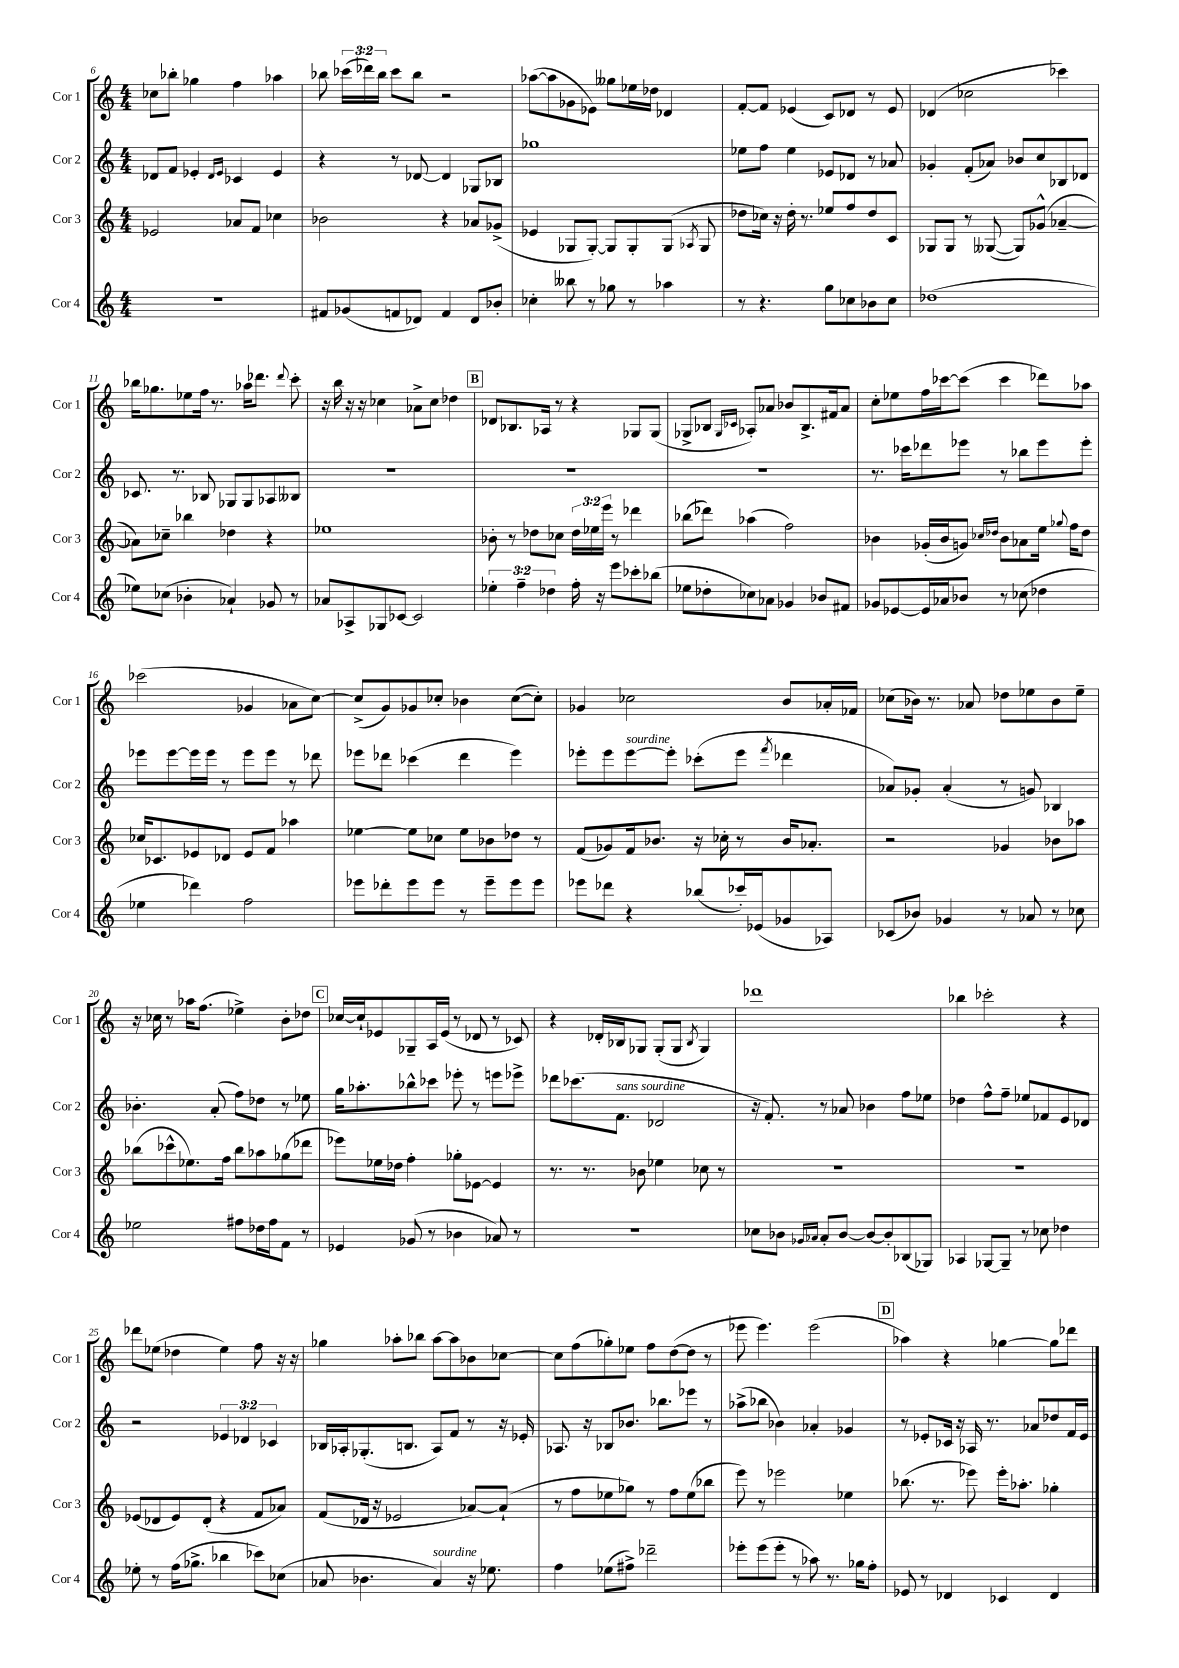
<<
\new StaffGroup <<
\new Staff = "s0" \with { instrumentName = "Cor 1" shortInstrumentName = "Cor 1" } {
    \clef treble \key c \major \numericTimeSignature \time 4/4 \override Staff.TupletNumber.text = #tuplet-number::calc-fraction-text
    \autoBeamOff ces''8[ bes''8]-. ges''4 f''4 aes''4 |
    bes''8 \tuplet 3/2 { ces'''16[( des'''16) bes''16] } ces'''8[ bes''8] r2 |
    aes''8[~( aes''8 ges'8 ees'8]) geses''8[ ees''16 des''16] des'4 |
    f'8[~-. f'8] ees'4( c'8[) des'8] r8 ees'8 |
    des'4( ces''2 ces'''4) |
    bes''16[ ges''8. ees''8 f''16] r8. aes''16[ des'''8.] \appoggiatura { des'''8 } c'''8-. |
    r16 b''16 r16 r16 ces''4 aes'8[-> ces''8] des''4 |
    \mark \markup { \box "B" } des'8[ bes8. aes16] r8 r4 ges8[ ges8]( |
    ges8[-> bes8] \grace { ges16[ ces'16] } aes8[-.) aes'8] bes'8[ bes8.-> fis'16 aes'8] |
    c''8[-. ees''8 f''16 ces'''16~ ces'''8]( ces'''4 des'''8[) aes''8] |
    ces'''2( ges'4 aes'8[ c''8]~) |
    c''8[->( g'8) ges'8 ces''8]-. bes'4 ces''8[~( ces''8]-.) |
    ges'4 ces''2 b'8[ aes'16-. fes'16] |
    ces''8[( bes'16]) r8. aes'8 des''8[ ees''8 bes'8 ees''8]-- |
    r16 ces''16 r8 aes''16[ f''8.]( ees''4->) b'8[-. des''8] |
    \mark \markup { \box "C" } ces''16[~ ces''16-! ees'8 ges8-- a16 ees'16]( r8 des'8 r8 ces'8) |
    r4 des'16[-. bes16 ges8] ges8[-.( ges8] \acciaccatura { bes8 } ges4) |
    des'''1 |
    bes''4 ces'''2-. r4 |
    des'''8[ ees''8]( des''4 ees''4) f''8 r16 r16 |
    ges''4 aes''8[-. bes''8] aes''8[~ aes''8 bes'8 ces''8]~ |
    ces''8[ f''8( ges''8-.) ees''8] f''8[ d''8~( d''8] r8 |
    ees'''8 ees'''4.) ees'''2( |
    \mark \markup { \box "D" } aes''4) r4 ges''4~ ges''8[ des'''8] \bar "|." |
}
\new Staff = "s1" \with { instrumentName = "Cor 2" shortInstrumentName = "Cor 2" } {
    \clef treble \key c \major \numericTimeSignature \time 4/4 \override Staff.TupletNumber.text = #tuplet-number::calc-fraction-text
    \autoBeamOff des'8[ f'8] ees'4-. \grace { des'16[ ees'16] } ces'4 ees'4 |
    r4 r8 des'8~ des'4 ges8[ bes8] |
    ges''1 |
    ees''8[ f''8] ees''4 ees'8[ des'8] r8 aes'8 |
    ges'4-. f'8[-.( aes'8]) bes'8[ c''8 bes8 des'8] |
    ces'8. r8. bes8 ges8[ ges8 aes8 beses8] |
    R1 |
    \mark \markup { \box "B" } R1 |
    R1 |
    r8. ces'''16[ des'''8 ees'''8] r8 bes''8[ ees'''8 ees'''8]-. |
    ees'''8[ ees'''8~ ees'''16 ees'''16] r8 ees'''8[ ees'''8] r8 des'''8 |
    ees'''8[ des'''8] ces'''4( des'''4 ees'''4) |
    ees'''8[-. ees'''8 ees'''8~^\markup { \italic "sourdine" } ees'''8]-. ces'''8[-.( ees'''8] \acciaccatura { f'''8 } des'''4 |
    aes'8[) ges'8]-. aes'4-.( r8 g'8) bes4 |
    bes'4.-. a'8-.( f''8[) des''8] r8 ees''8 |
    \mark \markup { \box "C" } g''16[ aes''8.-. bes''8-^ ces'''8] ees'''8-. r8 e'''8[ ees'''8]-> |
    des'''8[ ces'''8.( f'8.]^\markup { \italic "sans sourdine" } des'2 |
    r16 f'8.-.) r8 aes'8 bes'4 f''8[ ees''8] |
    des''4 f''8[-^ f''8]-- ees''8[ fes'8 e'8 des'8] |
    r2 \tuplet 3/2 { ees'4 des'4 ces'4 } |
    bes16[ aes16-. ges8.-.( b8.] aes8[) f'8] r8 r16 ees'16-. |
    aes8. r16 bes8[ bes'8.] bes''8.[ ees'''8] r8 |
    aes''8[->( bes''8] bes'4) aes'4-. ges'4 |
    \mark \markup { \box "D" } r8 ees'8[-. ces'16] r16 aes16 r8. aes'8[ des''8 f'16 ees'16] \bar "|." |
}
\new Staff = "s2" \with { instrumentName = "Cor 3" shortInstrumentName = "Cor 3" } {
    \clef treble \key c \major \numericTimeSignature \time 4/4 \override Staff.TupletNumber.text = #tuplet-number::calc-fraction-text
    \autoBeamOff ees'2 aes'8[ f'8] ces''4 |
    bes'2 r4 aes'8[ ges'8]->( |
    ees'4 ges8[ ges8]~-.) ges8[ ges8-. ges8]( \acciaccatura { aes8 } ges8 |
    des''8[ ces''16]) r16 des''16-. r8. ees''8[ f''8 des''8 c'8] |
    ges8[ ges8] r8 geses8~( geses8[) ges'8]-^( aes'4~-- |
    aes'8[) ces''8]-- bes''4 des''4 r4 |
    ees''1 |
    \mark \markup { \box "B" } bes'8-. r8 des''8[ ces''8] \tuplet 3/2 { des''16[ ees''16 e'''16] } r8 des'''4 |
    bes''8[( des'''8]) aes''4( f''2) |
    bes'4 ges'16[-.( bes'16 g'8]) \grace { ces''16[ des''16] } bes'8[ aes'8 e''16] \appoggiatura { ges''8 } f''16[ des''8] |
    ces''16[ ces'8. ees'8 des'8] ees'8[ f'8] aes''4 |
    ees''4~ ees''8[ ces''8] ees''8[ bes'8 des''8] r8 |
    f'8[( ges'8) f'16 bes'8.] r16 ces''16-. r8 bes'16[ aes'8.]-. |
    r2 ges'4 bes'8[ aes''8] |
    bes''8[( ces'''8-^ ees''8.) f''16] bes''8[ aes''8 ges''8( des'''8] |
    \mark \markup { \box "C" } ees'''8[) ees''16 des''16] f''4-. ges''8[-. ees'8]~ ees'4 |
    r8. r8. bes'8 ees''4 ces''8 r8 |
    R1 |
    R1 |
    ees'8[( des'8 ees'8) des'8]-.( r4 f'8[ aes'8]) |
    f'8[( des'16] r16 ees'2 aes'8[~) aes'8]-!( |
    r8 f''8[ ees''8 ges''8]) r8 f''8[ ees''8( bes''8] |
    e'''8) r8 ees'''2 ees''4 |
    \mark \markup { \box "D" } bes''8.( r8. ees'''8) ees'''16[-. aes''8.]-. ges''4-. \bar "|." |
}
\new Staff = "s3" \with { instrumentName = "Cor 4" shortInstrumentName = "Cor 4" } {
    \clef treble \key c \major \numericTimeSignature \time 4/4 \override Staff.TupletNumber.text = #tuplet-number::calc-fraction-text
    \autoBeamOff R1 |
    fis'8[ ges'8( f'8 des'8]) f'4 des'8[ bes'8]-. |
    ces''4-. beses''8 r8 ges''8 r8 aes''4 |
    r8 r4. g''8[ ces''8 bes'8 ces''8] |
    des''1( |
    ees''8[) ces''8]( bes'4-. aes'4-!) ges'8 r8 |
    aes'8[ aes8-> ges8 ces'8]~ ces'2 |
    \mark \markup { \box "B" } \tuplet 3/2 { ees''4-. f''4-- des''4 } f''16-. r16 e'''8[ ces'''8-. bes''8]( |
    ees''8[ des''8-. ces''8) aes'8] ges'4 bes'8[ fis'8] |
    ges'8[ ees'8~ ees'16 aes'16 bes'8] r8 ces''8( des''4 |
    ees''4 des'''4) f''2 |
    ees'''8[ des'''8-. ees'''8 ees'''8] r8 ees'''8[-- ees'''8 ees'''8] |
    ees'''8[ des'''8] r4 bes''8[( ces'''16-.) ees'16( ges'8 aes8]) |
    ces'8[( bes'8]) ges'4 r8 aes'8 r8 ces''8 |
    ees''2 fis''8[ des''16 fis''16 f'8] r8 |
    \mark \markup { \box "C" } ees'4 ges'8( r8 bes'4 aes'8) r8 |
    R1 |
    ces''8[ bes'8] \grace { ges'16[ aes'16] } aes'8[-. bes'8]~ bes'8[~ bes'8-. bes8( ges8]) |
    aes4 ges8[~ ges8]-- r8 ces''8 des''4 |
    ees''8-. r8 f''16[( ges''8.]-> bes''4 ces'''8[) ces''8]( |
    aes'8 bes'4. aes'4^\markup { \italic "sourdine" }) r16 ees''8. |
    f''4 ees''8[( fis''8]->) des'''2-- |
    ees'''8[-. ees'''8( ees'''8]-. r8 aes''8) r8. ges''16[ f''8]-. |
    \mark \markup { \box "D" } ees'8 r8 des'4 ces'4 des'4 \bar "|." |
}
>>
>>
\layout { \context { \Score currentBarNumber = #6 } }
